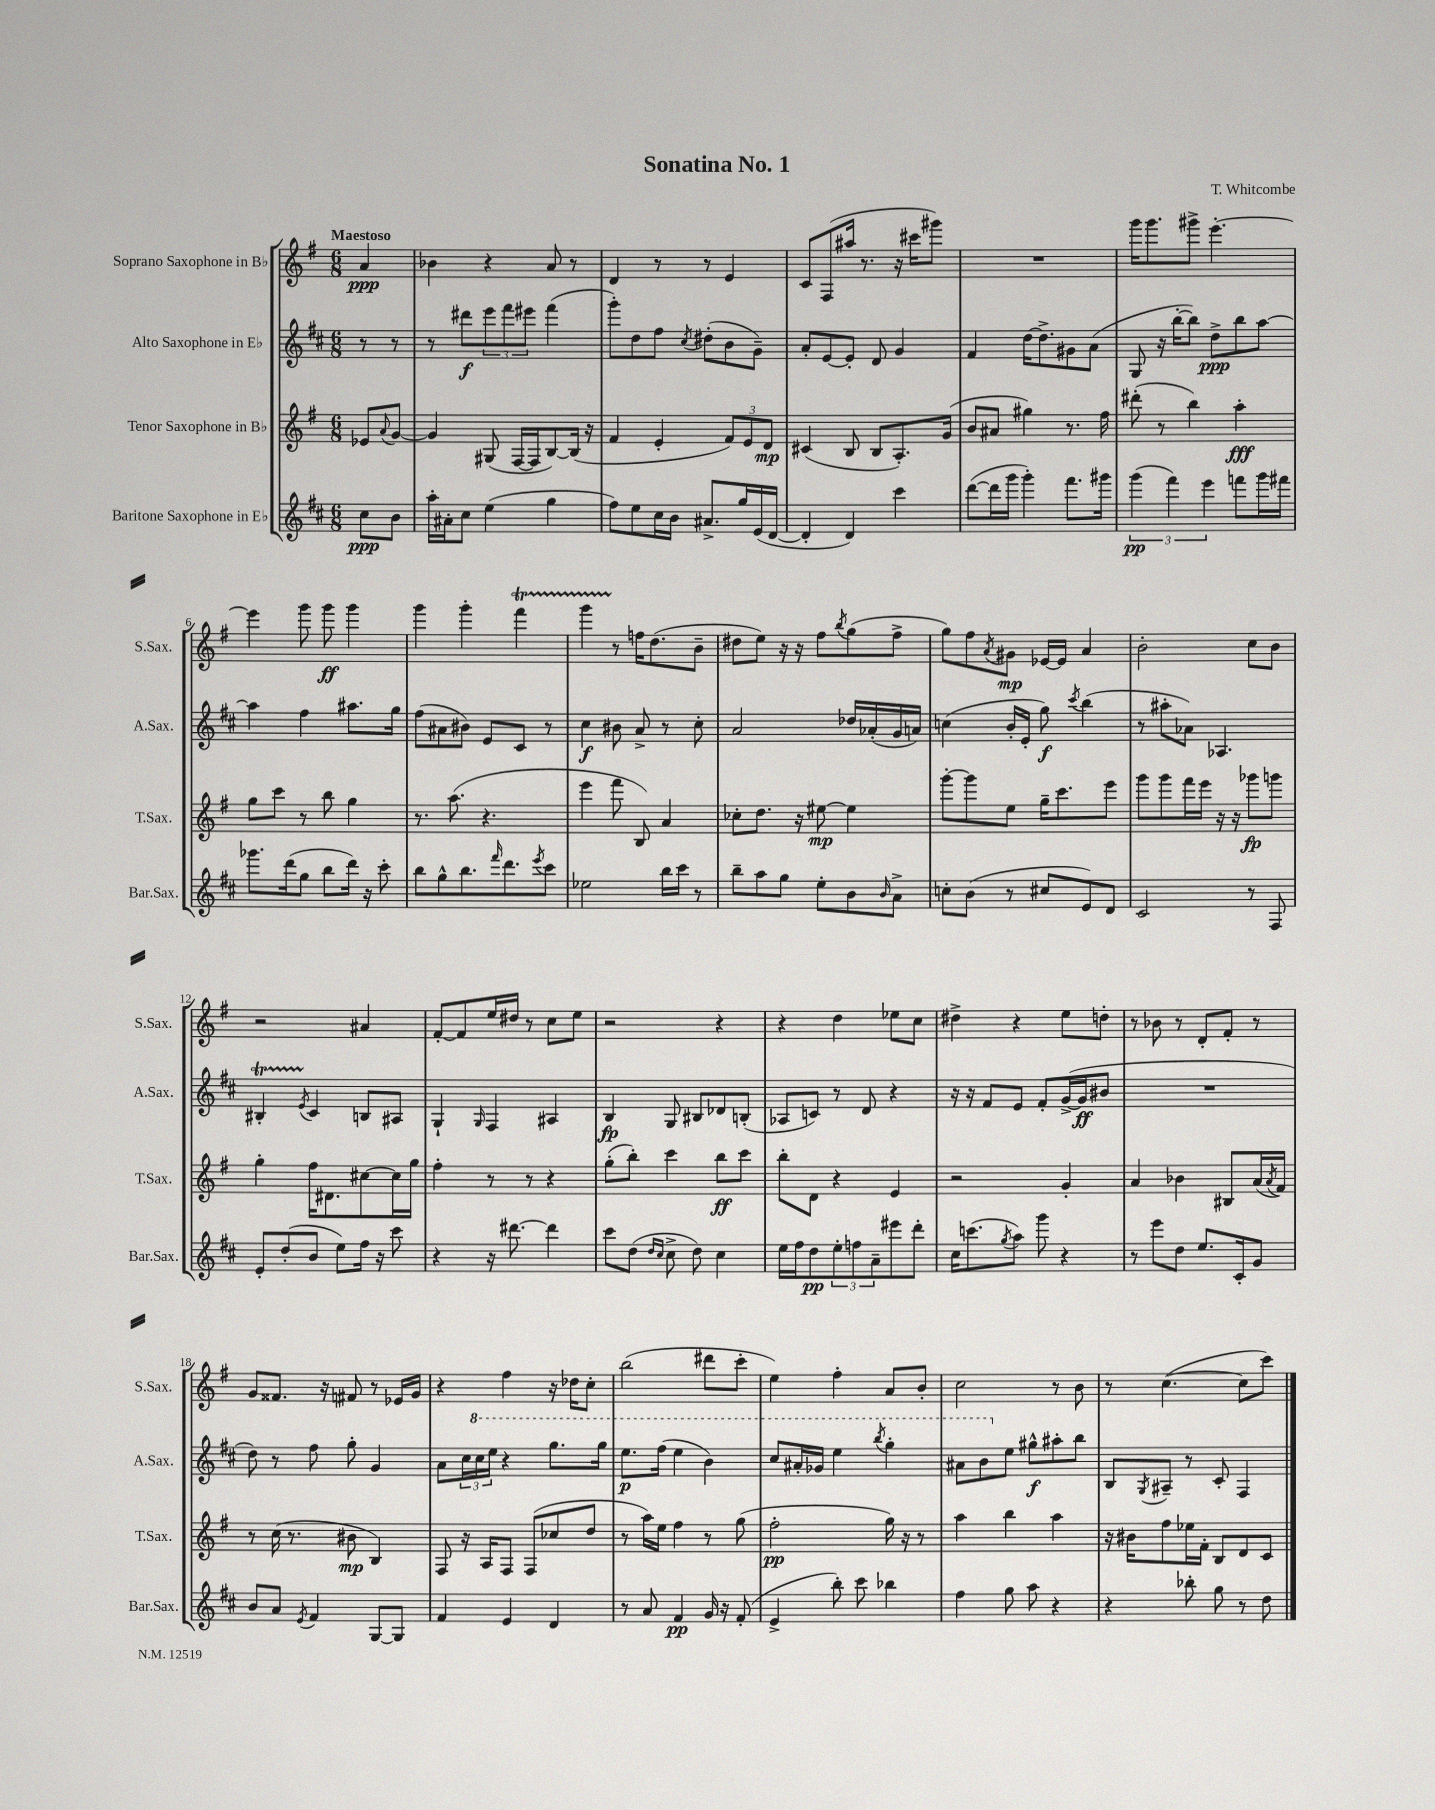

**kern	**kern	**kern	**kern
*staff4	*staff3	*staff2	*staff1
*clefG2	*clefG2	*clefG2	*clefG2
*k[f#c#]	*k[f#]	*k[f#c#]	*k[f#]
*M6/8	*M6/8	*M6/8	*M6/8
8cc#	8e-	8r	4a
.	8qqa	.	.
8b	[8g	8r	.
=	=	=	=
16aa'	4g]	8r	4b-
16a#'	.	.	.
8cc#	.	8ddd#	.
(4ee	(8G#	12eee	4r
.	.	12fff#	.
.	[16F#	.	.
.	.	12eee#	.
.	16F#]	.	.
4gg	[8B)	(4fff#	8a
.	(16B]	.	8r
.	16r	.	.
=	=	=	=
8ff#)	4f#	8ggg')	4d
8ee	.	8dd	.
16cc#	4e'	8ff#	8r
16b	.	.	.
.	.	8qcc#	.
8.a#^	.	(8dd#'	8r
.	12f#)	8b	4e
16gg	.	.	.
.	12e	.	.
(16e	.	8g~)	.
.	12d	.	.
[16d	.	.	.
=	=	=	=
4d']	(4c#	8a'	8c
.	.	[8e	(8F#
4d)	8B	8e']	16aa#
.	.	.	8.r
.	8B	8d	.
4ccc#	8.A')	4g	16r
.	.	.	16ccc#
.	.	.	8ggg#)
.	(16g	.	.
=	=	=	=
([8ddd	8b	4f#	2.r
16ddd]	8a#	.	.
16ggg	.	.	.
4ggg')	4gg#)	[16dd	.
.	.	8.dd^]	.
8.fff#	8.r	8g#	.
.	.	(8a	.
16ggg#	16ff#	.	.
=	=	=	=
(6ggg	(8ddd#'	8G	16ggg
.	.	.	8.ggg
.	8r	16r	.
6fff#)	.	.	.
.	.	[16bb'	.
.	4bb)	8bb])	8ggg#^
6eee	.	.	.
.	.	8dd^	[4.eee'
8fff	4aa'	8bb	.
16ggg	.	[8aa	.
16fff#	.	.	.
=	=	=	=
8.ggg-	8gg	4aa]	4eee]
.	8ccc	.	.
(16ddd	.	.	.
8gg	8r	4ff#	8ggg
8bb	8bb	.	8ggg
16ddd)	4gg	8.aa#	4ggg
16r	.	.	.
8ccc#'	.	.	.
.	.	16gg	.
=	=	=	=
8bb	8.r	(8ff#	4ggg
8gg^^	.	8a#	.
.	(8.aa	.	.
8.bb	.	8b#)	4ggg'
.	4.r	8e	.
16qqfff#	.	.	.
8.ddd	.	.	.
.	.	8c#	4fff#
8qeee	.	.	.
8ccc#	.	8r	.
=	=	=	=
2ee-	4eee	4cc#	4ggg
.	8fff#	8b#	8r
.	8B)	8a^	16ff
.	.	.	(8.dd
16bb	4a	8r	.
16ccc#	.	.	.
8r	.	8cc#'	8b~
=	=	=	=
8bb~	8cc-'	2a	8dd#
8aa	8.dd	.	8ee)
8gg	.	.	16r
.	16r	.	16r
8ee'	[8ee#	.	8ff#
.	.	.	8qbb
8b	4ee#]	16dd-	(8gg
.	.	(16a-'	.
16qqb	.	.	.
8a^	.	16g	8ff#^
.	.	16a)	.
=	=	=	=
8cc'	[8ggg'	(4cc	8gg)
(8b	8ggg]	.	8ff#
.	.	.	8qa
8r	8ee	16b'	8g#
.	.	16e'	.
8cc#	16gg~	8gg)	[16e-
.	8.ccc	.	16e-]
.	.	8qccc#	.
8e)	.	(4bb	4a
8d	8eee	.	.
=	=	=	=
2c#	8ggg	8r	2b'
.	8ggg	8aa#'	.
.	16fff#	8a-)	.
.	16eee	.	.
.	16r	4.A-	.
.	16r	.	.
8r	8ggg-	.	8cc
8F#	8ggg	.	8b
=	=	=	=
8e'	4gg'	4B#'	2r
(8dd'	.	.	.
.	.	8qe	.
8b	16ff#	4c#	.
.	8.d#	.	.
8ee)	.	.	.
16ff#	[8cc#	8B	4a#
16r	.	.	.
8ccc#	16cc#]	8A#	.
.	16gg	.	.
=	=	=	=
4r	4ff#'	4G`	[8f#'
.	.	.	8f#]
.	.	16qqG	.
16r	8r	4F#	16ee
[8.ddd#	.	.	16dd#
.	8r	.	8r
4ddd#]	4r	4A#	8cc
.	.	.	8ee
=	=	=	=
8ccc#	(8gg'	4B	2r
(8dd	8bb')	.	.
16qqdd	.	.	.
16qqcc#	.	.	.
8cc#^	4ccc	8G	.
8dd)	.	8B#	.
4cc#	8bb	8d-	4r
.	8ccc	(8B'	.
=	=	=	=
16ee	8bb'	8A-	4r
16ff#	.	.	.
8dd	8d	8c)	.
12ee'	4r	8r	4dd
12ff	.	.	.
.	.	8d	.
12a~	.	.	.
8eee#	4e	4r	8ee-
8ddd'	.	.	8cc
=	=	=	=
16cc#	2r	16r	4dd#^
(8.ccc	.	16r	.
.	.	8f#	.
8qgg	.	.	.
8aa)	.	8e	4r
8ggg	.	8f#'	.
4r	4g'	([16g^	8ee
.	.	16g]	.
.	.	8b#	8dd'
=	=	=	=
8r	4a	2.r	8r
8eee	.	.	8b-
8dd	4b-	.	8r
8.ee	.	.	8d'
.	8B#	.	8f#'
16c#'	.	.	.
8g	(16a	.	8r
.	8qa	.	.
.	16f#)	.	.
=	=	=	=
8b	8r	8dd)	8g
8a	(16cc	8r	8.f##
.	8.r	.	.
8qe	.	.	.
4f#	.	8ff#	.
.	.	.	16r
.	8b#	8gg'	8f#
[8G	4B)	4g	8r
8G]	.	.	16e-
.	.	.	16g
=	=	=	=
4f#	8F#	8a	4r
.	16r	24cc#	.
.	.	24ccc#	.
.	16A	.	.
.	.	24eee	.
4e	8F#	4r	4ff#
.	(8F#	.	.
4d	8cc-	8.ggg	16r
.	.	.	16dd-
.	8dd	.	8cc'
.	.	16ggg	.
=	=	=	=
8r	8r	8.eee	(2bb
8a	16aa)	.	.
.	16ee	(16fff#	.
4f#	4ff#	4eee	.
16g	8r	4bb)	8ddd#
16r	.	.	.
(8f#'	(8gg	.	8ccc'
=	=	=	=
4e^	2ff#'	8ccc#	4ee)
.	.	16aa#'	.
.	.	16gg-	.
8bb')	.	4eee	4ff#'
8ccc#	.	.	.
.	.	8qbbb	.
4bb-	16gg)	4ggg'	8a
.	16r	.	.
.	8r	.	8b'
=	=	=	=
4ff#	4aa	8aa#	2cc
.	.	8bb	.
8gg	4bb	8ee	.
8aa	.	8gg#^^	.
4r	4aa	8aa#'	8r
.	.	8bb	8b
=	=	=	=
4r	16r	8B	8r
.	16b#	.	.
.	.	8qG	.
.	8ff#	8A#~	([4.cc
8bb-'	16ee-	8r	.
.	16f#'	.	.
8gg	8B	8c#'	.
8r	8d	4F#	8cc]
8dd	8c	.	8ccc)
==	==	==	==
*-	*-	*-	*-
